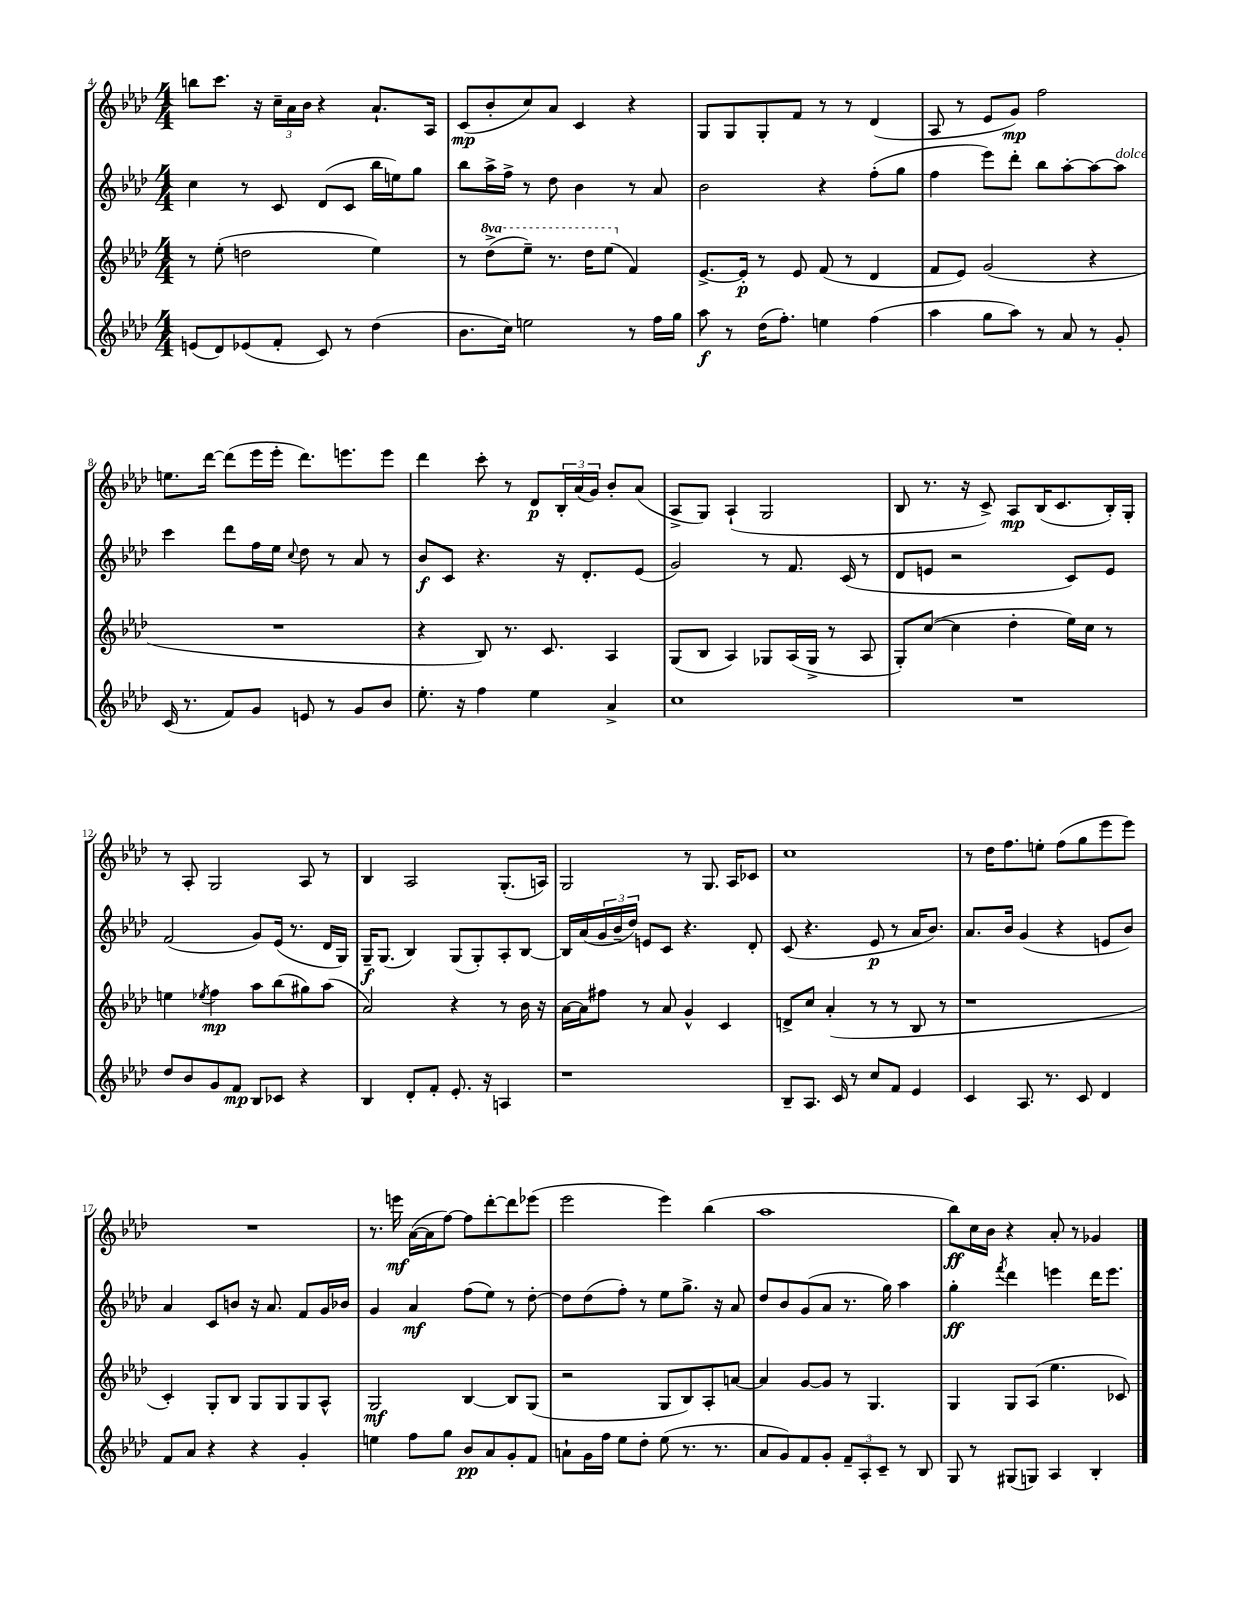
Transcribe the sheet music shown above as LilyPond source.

<<
\new StaffGroup <<
\new Staff = "s0" {
    \clef treble \key aes \major \numericTimeSignature \time 4/4
    b''8 c'''8. r16 \tuplet 3/2 { c''16-- aes'16 bes'16 } r4 aes'8.-! aes16 |
    c'8\mp( bes'8-. c''8) aes'8 c'4 r4 |
    g8 g8 g8-. f'8 r8 r8 des'4( |
    aes8 r8 ees'8 g'8\mp) f''2 |
    e''8. des'''16~ des'''8( ees'''16 ees'''16-. des'''8.) e'''8. e'''8 |
    des'''4 c'''8-. r8 des'8\p \tuplet 3/2 { bes16-. aes'16( g'16) } bes'8-. aes'8( |
    aes8-> g8) aes4-!( g2 |
    bes8 r8. r16 c'8->) aes8\mp bes16( c'8. bes16-.) g16-. |
    r8 aes8-. g2 aes8 r8 |
    bes4 aes2 g8.-.( a16) |
    g2 r8 g8. aes16 ces'8 |
    c''1 |
    r8 des''16 f''8. e''8-. f''8( g''8 ees'''8 ees'''8) |
    R1 |
    r8. e'''16\mf aes'16~( aes'16 f''8~) f''8 des'''8~-. des'''8 ees'''8( |
    ees'''2 ees'''4) bes''4( |
    aes''1 |
    bes''8\ff) c''16 bes'16 r4 aes'8-. r8 ges'4 \bar "|." |
}
\new Staff = "s1" {
    \clef treble \key aes \major \numericTimeSignature \time 4/4
    c''4 r8 c'8 des'8( c'8 bes''16 e''16) g''8 |
    bes''8 aes''16-> f''16-> r8 des''8 bes'4 r8 aes'8 |
    bes'2 r4 f''8-.( g''8 |
    f''4 ees'''8) des'''8-. bes''8 aes''8~-. aes''8~ aes''8^\markup { \italic "dolce" } |
    c'''4 des'''8 f''16 ees''16 \appoggiatura { c''8 } des''8 r8 aes'8 r8 |
    bes'8\f c'8 r4. r16 des'8.-. ees'8( |
    g'2) r8 f'8. c'16( r8 |
    des'8 e'8 r2 c'8) e'8 |
    f'2( g'8) ees'16( r8. des'16 g16) |
    g16--\f g8.( bes4) g8( g8-.) aes8-. bes8~ |
    bes16 aes'16( \tuplet 3/2 { g'16 bes'16-- des''16) } e'8 c'8 r4. des'8-. |
    c'8( r4. ees'8\p r8 aes'16 bes'8.) |
    aes'8. bes'16 g'4( r4 e'8 bes'8) |
    aes'4 c'8 b'8 r16 aes'8. f'8 g'16 bes'16 |
    g'4 aes'4\mf f''8( ees''8) r8 des''8~-. |
    des''8 des''8( f''8-.) r8 ees''8 g''8.-> r16 aes'8 |
    des''8 bes'8 g'8( aes'8 r8. g''16) aes''4 |
    g''4-.\ff \acciaccatura { f'''8 } des'''4 e'''4 des'''16 e'''8. \bar "|." |
}
\new Staff = "s2" {
    \clef treble \key aes \major \numericTimeSignature \time 4/4 \set Staff.ottavationMarkups = #ottavation-simple-ordinals
    r8 ees''8-.( d''2 ees''4) |
    r8 \ottava #1 des'''8->( ees'''8--) r8. des'''16 ees'''8( \ottava #0 f'4) |
    ees'8.~-> ees'16-.\p r8 ees'8 f'8( r8 des'4 |
    f'8 ees'8) g'2( r4 |
    R1 |
    r4 bes8) r8. c'8. aes4 |
    g8( bes8 aes4) ges8 aes16( ges16-> r8 aes8 |
    g8-.) c''8~( c''4 des''4-. ees''16) c''16 r8 |
    e''4 \acciaccatura { ees''8 } f''4\mp aes''8 bes''8( gis''8) aes''8( |
    aes'2) r4 r8 bes'16 r16 |
    aes'16~ aes'16 fis''8 r8 aes'8 g'4-^ c'4 |
    d'8-> c''8 aes'4-.( r8 r8 bes8 r8 |
    r1 |
    c'4-.) g8-. bes8 g8 g8 g8 aes8-^ |
    g2\mf bes4~ bes8 g8( |
    r2 g8 bes8) aes8-. a'8~ |
    a'4 g'8~ g'8 r8 g4. |
    g4 g8 aes8( ees''4. ces'8) \bar "|." |
}
\new Staff = "s3" {
    \clef treble \key aes \major \numericTimeSignature \time 4/4
    e'8( des'8) ees'8( f'8-. c'8) r8 des''4( |
    bes'8. c''16) e''2 r8 f''16 g''16 |
    aes''8\f r8 des''16( f''8.-.) e''4 f''4( |
    aes''4 g''8 aes''8) r8 aes'8 r8 g'8-. |
    c'16( r8. f'8) g'8 e'8 r8 g'8 bes'8 |
    ees''8.-. r16 f''4 ees''4 aes'4-> |
    c''1 |
    R1 |
    des''8 bes'8 g'8 f'8\mp bes8 ces'8 r4 |
    bes4 des'8-. f'8-. ees'8.-. r16 a4 |
    r1 |
    bes8-- aes8. c'16 r8 c''8 f'8 ees'4 |
    c'4 aes8. r8. c'8 des'4 |
    f'8 aes'8 r4 r4 g'4-. |
    e''4 f''8 g''8 bes'8\pp aes'8 g'8-. f'8 |
    a'8-! g'16 f''16 ees''8 des''8-. ees''8( r8. r8. |
    aes'8 g'8) f'8 g'8-. \tuplet 3/2 { f'8-- aes8-. c'8-- } r8 bes8 |
    g8 r8 gis8( g8) aes4 bes4-. \bar "|." |
}
>>
>>
\layout { \context { \Score currentBarNumber = #4 } }
